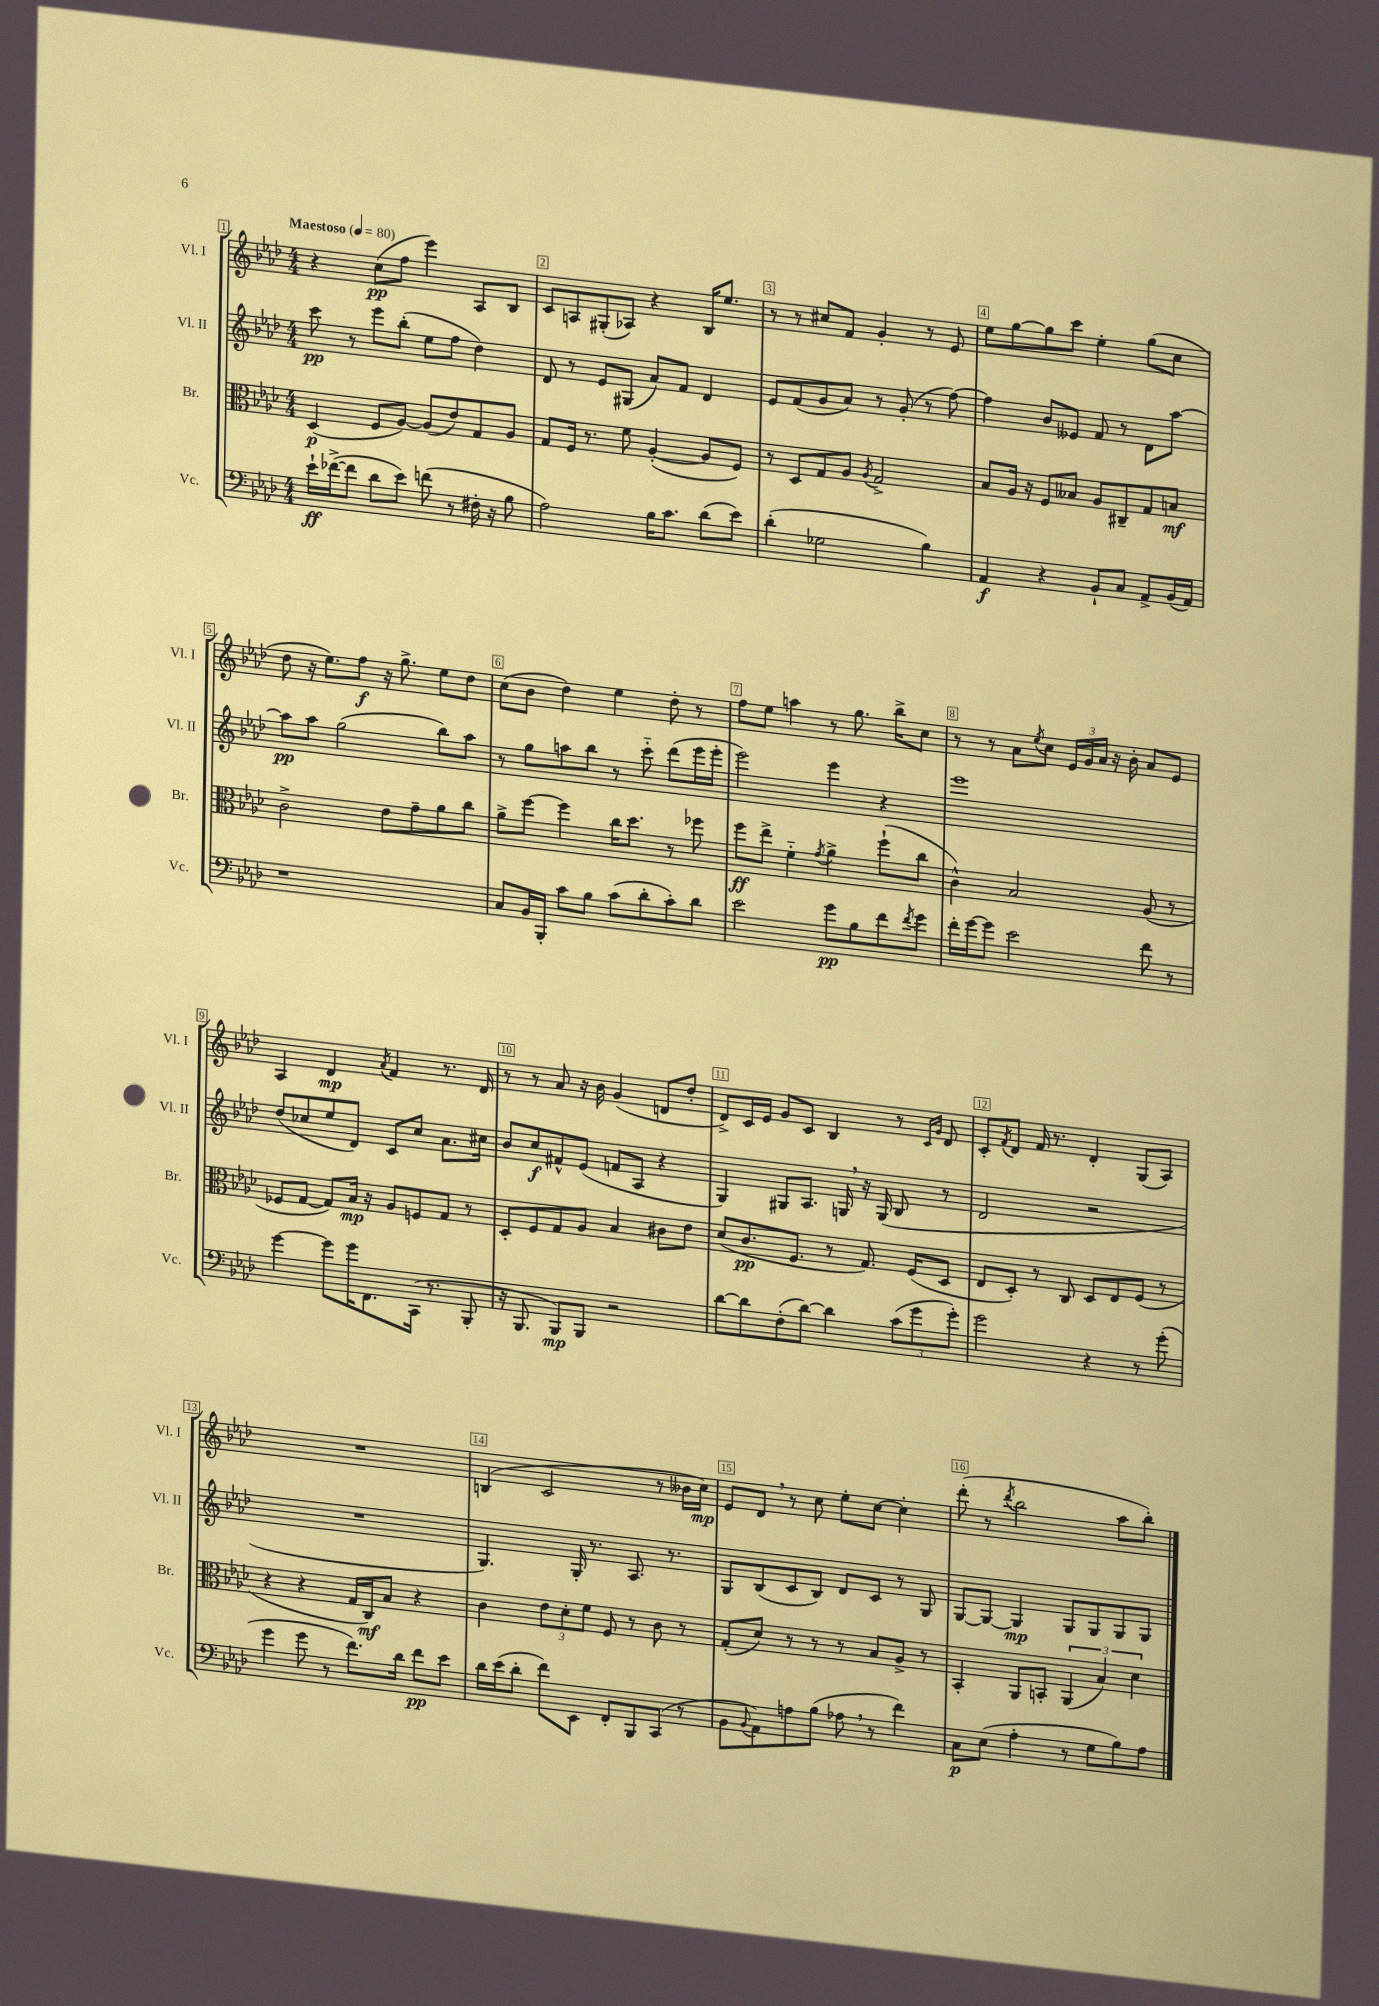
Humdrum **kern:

**kern	**kern	**kern	**kern
*staff4	*staff3	*staff2	*staff1
*clefF4	*clefC3	*clefG2	*clefG2
*k[b-e-a-d-]	*k[b-e-a-d-]	*k[b-e-a-d-]	*k[b-e-a-d-]
*M4/4	*M4/4	*M4/4	*M4/4
*MM80	*MM80	*MM80	*MM80
16e-`\LL	(4D-/	8ccc\	4r
([16f-^\J	.	.	.
8f-\]J	.	8r	.
8d-\L	8F/L	8eee-\L	(8cc\L
8e-\J)	[8A-/J)	(8bb-'\J	8ff\J
(8f\	(8A-/]L	8ee-\L	4eee-\)
8r	8e-/)	8ff\J	.
16F#'\	8G/	4dd-\)	8A-/L
16r	.	.	.
8B-\	8A-/J	.	8B-/J
=	=	=	=
2A-\)	8G/L	8d-/	8c/L
.	16F/Jk	8r	8A/
.	8.r	.	.
.	.	8e-/L	(8G#'/
.	8f\	(8G#/J	8A-/J)
16B-\LK	([4A-'/	8a-/L)	4r
8.c\J	.	.	.
.	.	8f/J	.
(8d-\L	8A-/]L	4d-/	16B-/LK
.	.	.	8.ee-/J
8e-\J)	8F/J)	.	.
=	=	=	=
(4d-'\	8r	8e-/L	8r
.	8D-/L	(8f/	8r
2G-\	8G/	8g/	8cc#/L
.	8A-/J	8a-/J)	8f/J
.	8qA-/	.	.
.	2G^/	8r	4g'/
.	.	(8g'/	.
4B-\)	.	8r	8r
.	.	[8ff\)	8e-/
=	=	=	=
4AA-/	8B-/L	4ff\]	8ee-\L
.	16A-/Jk	.	[8gg\
.	16r	.	.
4r	8F/L	8b-/L	8gg\]
.	8B--/J	8e--/J	8ccc\J
8BB-`/L	8A-/L	8f/	4ee-'\
8C/J	8C#~/	8r	.
8AA-^/L	8G/	8d-\L	(8gg\L
(16BB-/L	8B/J	[8aa-\J	8cc\J
16AA-/JJ)	.	.	.
=	=	=	=
1r	2c^\	8aa-\]L	8dd-\
.	.	8aa-\J	16r
.	.	.	8.ee-\L)
.	.	(2gg\	.
.	.	.	8ff\J
.	8e-\L	.	16r
.	.	.	8.gg^\
.	8g~\	.	.
.	8a-\	8bb-\L)	8ee-\L
.	8cc\J	8aa-\J	8dd-\J
=	=	=	=
8C/L	8a-^\L	8r	(8cc\L
16BB-/L	[8ff\J	8gg\L	8b-\J
16BBB-'/JJ	.	.	.
8c\L	4ff\]	8aa\	4dd-\)
8B-\J	.	8bb-\J	.
(8c\L	16cc\LK	8r	4ee-\
.	8.dd-\J	.	.
8d-'\	.	8ccc'~\	.
8c'\)	8r	(8ddd-\L	8dd-'\
8d-\J	8ff-\	16eee-\L	8r
.	.	16eee-'\JJ	.
=	=	=	=
2e-\	8ff\L	2eee-\)	8ff\L
.	8ee-^\J	.	8ee-\J
.	4f'~\	.	4aa\
.	8qg/	.	.
8g\L	4a-^\	4eee-\	8r
8B-\	.	.	8.gg\
8f\	(8ff`\L	4r	.
.	.	.	16bb-^\LK
8qf/	.	.	.
8g\J	8cc\J	.	8cc\J
=	=	=	=
16f'\LL	4c^^\)	1eee-	8r
[16g\J	.	.	.
8g\]J	.	.	8r
2e-\	2B-/	.	8a-\L
.	.	.	8qee-/
.	.	.	8cc\J
.	.	.	24e-/LL
.	.	.	24g/
.	.	.	24a-/JJ
.	.	.	16r
.	.	.	16b-'\
8f\	(8A-/	.	8a-/L
8r	8r	.	8e-/J
=	=	=	=
[4g\	8F-/L	(8dd-/L	4A-/
.	[8G/J	8cc-/	.
8g\]L	8G/]L)	8ee-/	4d-/
16g\K	16B-/Jk	8d-/J)	.
8.FF\	16r	.	.
.	.	.	8qa-/
.	8A-/L	8c/L	4f/
(16CC\Jk	8F/	8cc-/J	.
8.r	.	.	.
.	8G/J	8.a-\L	8.r
8BBB-'/	8r	.	.
.	.	16cc#\Jk	16d-/
=	=	=	=
16r	8D-'/L	8b-/L	8r
8.BBB-/	.	.	.
.	8F/	8cc/	8r
8BBB-/L)	8G/	8f#^^/	8a-/
8BBB-/J	8A-/J	(8e-/J	16r
.	.	.	16b-\
2r	4B-/	8f/L	(4g/
.	.	8A-/J	.
.	8c#\L	4r	8d/L
.	8e-\J	.	8dd-'/J
=	=	=	=
[8d-\L	(8d-/L	4G/)	8d-^/L)
8d-\]	8.c/	.	16c/L
.	.	.	16e-/JJ
(8F'\	.	8G#/L	8g/L
.	8.F/J	.	.
[8d-\J)	.	8.A-/J	8c/J
4d-\]	8r	.	4B-/
.	.	16G/	.
.	8.G/)	16r	.
.	.	(16G/	.
(12c\L	.	8B-/	8r
.	(16F/LK	.	.
12g\	.	.	.
.	.	.	16qqc/LL
.	.	.	16qqg/JJ
.	8D-/J	8r	8d-/
12g'\J)	.	.	.
=	=	=	=
2g\	8E-/L	2d-/	8c'/L
.	.	.	8qf/
.	8D-'/J)	.	8d-/J
.	8r	.	16f/
.	.	.	8.r
.	8C/	.	.
4r	8D-/L	2r	4d-'/
.	8E-/	.	.
8r	(8F/J	.	(8G/L
(8g'\	8r	.	8A-/J)
=	=	=	=
4g\	4r	1r	1r
8g\	4r	.	.
8r	.	.	.
8.f\L)	16G/LL	.	.
.	16C/J)	.	.
.	8B-/J	.	.
16d-\Jk	.	.	.
8f\L	4r	.	.
8e-\J	.	.	.
=	=	=	=
16d-\LL	4c\	4.G/)	(4B/
(16e-\J	.	.	.
8d-'\J	.	.	.
8f\L)	12e-\L	.	2c/
.	12d-'\	.	.
8EE-\J	.	16G'/	.
.	12f\J	.	.
.	.	8.r	.
8FF'/L	8F/	.	.
8BBB-/	8r	8.A-/	.
(8CC/J	8c\	.	8r
.	.	8.r	.
8r	8r	.	16b--\LL
.	.	.	16cc\JJ)
=	=	=	=
8BB-\L	(8G'/L	8G/L	8e-/L
8qqBB-/	.	.	.
8AA-\)	8d-/J)	(8B-/	8d-/J
8A\	8r	8c/	8r
(8B-\J	8r	8B-/J)	8cc\
8A-\	8r	8d-/L	8ee-'\L
8r	8B-/L	8c/J	[8cc\J
4f\)	8A-^/J	8r	4cc'\]
.	8r	8G/	.
=	=	=	=
8C\L	4BB-'/	[8G/L	(8ddd-'\
(8E-\J	.	8G/_J	8r
.	.	.	8qddd-/
4A-'\	8AA-/L	4G/]	2bb-\
.	8BB'/J	.	.
8r	(6AA-/	8G/L	.
8G\L	.	8G/	.
.	6B-/)	.	.
8B-\)	.	8G/	8aa-\L
.	6d-\	.	.
8A-\J	.	8G/J	8bb-'\J)
==	==	==	==
*-	*-	*-	*-
